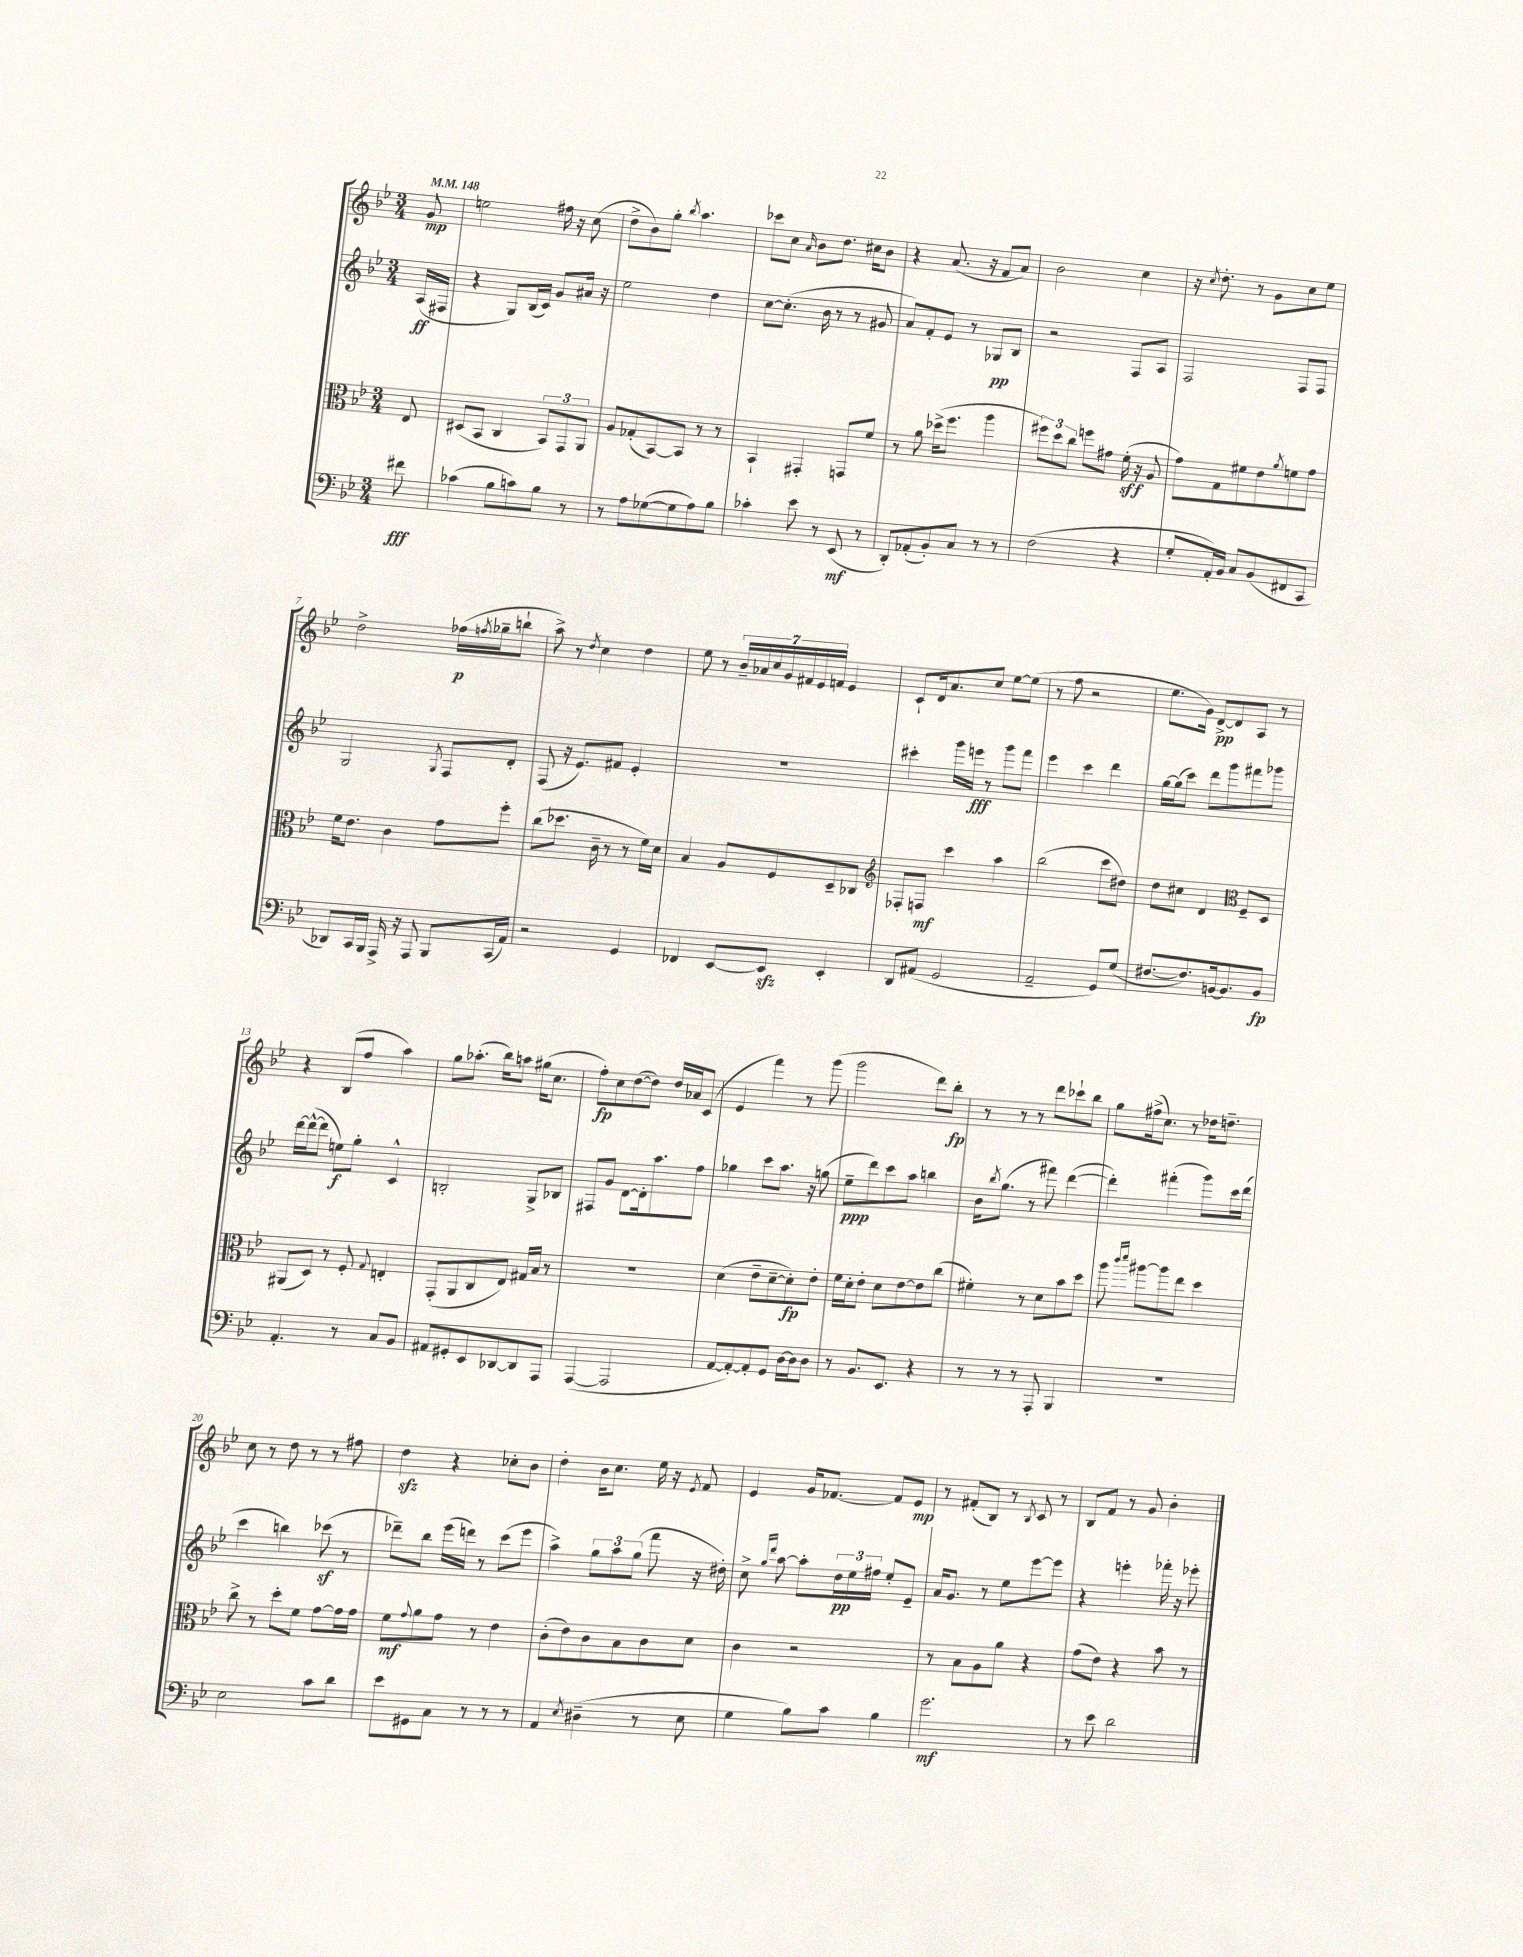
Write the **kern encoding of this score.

**kern	**dynam	**kern	**dynam	**kern	**dynam	**kern	**dynam
*part4	*part4	*part3	*part3	*part2	*part2	*part1	*part1
*staff4	*staff4	*staff3	*staff3	*staff2	*staff2	*staff1	*staff1
*clefF4	*	*clefC3	*	*clefG2	*	*clefG2	*
*k[b-e-]	*	*k[b-e-]	*	*k[b-e-]	*	*k[b-e-]	*
*M3/4	*	*M3/4	*	*M3/4	*	*M3/4	*
*MM148	*	*MM148	*	*MM148	*	*MM148	*
=	=	=	=	=	=	=	=
8f#X\	fff	8E-/	.	(16A/LL	ff	8g/	mp
.	.	.	.	16F#X/JJ	.	.	.
=1	=1	=1	=1	=1	=1	=1	=1
(4c-X\	.	(8D#X/L	.	4r	.	2een\	.
.	.	8BB-/J	.	.	.	.	.
8B-\L	.	4C/	.	8G/L)	.	.	.
8cn\)	.	.	.	(16B-/L	.	.	.
.	.	.	.	16c/JJ)	.	.	.
8B-\J	.	12BB-/L)	.	8g/L	.	16ff#X\	.
.	.	.	.	.	.	16r	.
.	.	12GG/	.	.	.	.	.
8r	.	.	.	16a#X/Jk	.	(8cc\	.
.	.	12AA/J	.	.	.	.	.
.	.	.	.	16r	.	.	.
=2	=2	=2	=2	=2	=2	=2	=2
8r	.	8A/L	.	2ee-\	.	8dd^\L	.
8A\L	.	(8G-X'/	.	.	.	8b-\)	.
([8G-X\	.	[8BB-/)	.	.	.	8gg'\J	.
.	.	.	.	.	.	8qbb-/	.
8G-\]	.	8BB-/J]	.	.	.	4.aa\	.
8A\)	.	8r	.	4dd\	.	.	.
8B-\J	.	8r	.	.	.	.	.
=3	=3	=3	=3	=3	=3	=3	=3
4c-X'\	.	4BB-`/	.	[8cc\L	.	8ccc-X\L	.
.	.	.	.	(8.cc'\J]	.	8cc\J	.
.	.	.	.	.	.	16qqa/	.
8e-\	.	4GG#X'/	.	.	.	8b-\L	.
.	.	.	.	16b-\	.	.	.
8r	.	.	.	8r	.	8.dd\J	.
(8EE-/	mf	8GGn/L	.	8r	.	.	.
.	.	.	.	.	.	16cc#X\KL	.
8r	.	8f/J	.	8g#X/	.	8b-\J	.
=4	=4	=4	=4	=4	=4	=4	=4
8DD'/L)	.	8r	.	8a/L)	.	4r	.
(8AA-X'/	.	8a\	.	8f'/	.	.	.
8BB-'/)	.	(16dd-X^\KL	.	8e-/J	.	(8.a/	.
.	.	8.ff\J	.	.	.	.	.
8C/J	.	.	.	8r	.	.	.
.	.	.	.	.	.	16r	.
8r	.	4aa\	.	8G-X/L	pp	8f/L	.
8r	.	.	.	8B-/J	.	8a/J)	.
=5	=5	=5	=5	=5	=5	=5	=5
(2F\	.	12ff#X\L)	.	2r	.	2b-\	.
.	.	12dd\	.	.	.	.	.
.	.	12cc\J	.	.	.	.	.
.	.	8ffn\L	.	.	.	.	.
.	.	8g#X\J	.	.	.	.	.
4r	.	(16f'\	sff	8F/L	.	4cc\	.
.	.	16r	.	.	.	.	.
.	.	8A/	.	8A/J	.	.	.
=6	=6	=6	=6	=6	=6	=6	=6
8G'/L	.	8g\L)	.	2F/	.	16r	.
.	.	.	.	.	.	8qcc/	.
.	.	.	.	.	.	8.dd'\	.
16AA'/L)	.	8G\	.	.	.	.	.
16BB-/JJ	.	.	.	.	.	.	.
8C/L	.	8f#X\	.	.	.	8r	.
(8BB-/	.	8e-\	.	.	.	8g\L	.
.	.	8qa/	.	.	.	.	.
8FF#X/	.	8fn\	.	8F/L	.	8cc\	.
8CC/J	.	8g\J	.	8F/J	.	8ee-\J	.
!!LO:LB:g=z
=7	=7	=7	=7	=7	=7	=7	=7
8DD-X/L)	.	16f\KL	.	2G/	.	2dd^\	.
.	.	8.e-\J	.	.	.	.	.
16CC/L	.	.	.	.	.	.	.
16BBB-/JJ	.	.	.	.	.	.	.
16AAA^/	.	4c\	.	.	.	.	.
16r	.	.	.	.	.	.	.
8AAA/	.	.	.	.	.	.	.
.	.	.	.	8qG/	.	.	.
8BBB-/L	.	8g\L	.	8F/L	.	(16ff-X\LL	p
.	.	.	.	.	.	8qffn/	.
.	.	.	.	.	.	16gg-X~\J	.
(16CC/L	.	8ff'\J	.	8d'/J	.	8bbn`\J	.
16AA/JJ)	.	.	.	.	.	.	.
=8	=8	=8	=8	=8	=8	=8	=8
2r	.	(8cc\L	.	(8F/	.	8aa^\)	.
.	.	8.dd-X\J	.	16r	.	8r	.
.	.	.	.	8.e-/L)	.	.	.
.	.	.	.	.	.	8qdd/	.
.	.	.	.	.	.	4cc\	.
.	.	16c~\	.	.	.	.	.
.	.	8r	.	8f#X/J	.	.	.
4GG/	.	8r	.	4e-'/	.	4dd\	.
.	.	16f\LL)	.	.	.	.	.
.	.	16d\JJ	.	.	.	.	.
=9	=9	=9	=9	=9	=9	=9	=9
4FF-X/	.	4B-/	.	2.r	.	8ee-\	.
.	.	.	.	.	.	8r	.
[8EE-/L	.	8A/L	.	.	.	28b-~/LL	.
.	.	.	.	.	.	28a-X/	.
.	.	.	.	.	.	28cc/	.
.	.	.	.	.	.	28g/	.
8EE-zz/J]	.	8F/	.	.	.	.	.
.	.	.	.	.	.	28f#X/	.
.	.	.	.	.	.	28e-/	.
.	.	.	.	.	.	28fn/JJ	.
4EE-'/	.	8D~/	.	.	.	4e-/	.
.	.	8C-X/J	.	.	.	.	.
=10	=10	=10	=10	=10	=10	=10	=10
*	*	*clefG2	*	*	*	*	*
8DD/L	.	8F-X'/L	.	4ccc#X'\	.	8c`/L	.
(8AA#X/J	.	8Fn/J	mf	.	.	16d/k	.
.	.	.	.	.	.	8.a/	.
2GG/	.	4ccc\	.	16ggg\LL	.	.	.
.	.	.	.	16eeen\JJ	fff	.	.
.	.	.	.	8r	.	8cc/J	.
.	.	4aa\	.	8ggg\L	.	[8ee-\L	.
.	.	.	.	8fff\J	.	(8ee-\J]	.
=11	=11	=11	=11	=11	=11	=11	=11
2AA~/	.	(2bb-\	.	4eee-\	.	8r	.
.	.	.	.	.	.	8ff\	.
.	.	.	.	4ccc\	.	2r	.
8GG/L)	.	8ccc\L	.	4ddd\	.	.	.
(8G/J	.	8dd#X\J)	.	.	.	.	.
=12	=12	=12	=12	=12	=12	=12	=12
[8.F#X/L	.	8dd\L	.	[16gg\LL	.	8.ee-\L	.
.	.	.	.	(16gg\J]	.	.	.
.	.	8cc#X\J	.	8ccc\J)	.	.	.
8.F#/])	.	.	.	.	.	16g\Jk)	.
.	.	4d/	.	8ddd\L	.	[8d^/L	pp
[16BBn/k	.	.	.	8ggg\	.	8d/]	.
8.BB/]	.	.	.	.	.	.	.
*	*	*clefC3	*	*	*	*	*
.	.	8F~/L	.	8fff#X\	.	8A/J	.
8BB/J	fp	8D/J	.	8ggg-X\J	.	8r	.
!!LO:LB:g=z
=13	=13	=13	=13	=13	=13	=13	=13
4.AA'/	.	(8AA#X/L	.	[16ddd\LL	.	4r	.
.	.	.	.	(16ddd^^\J_	.	.	.
.	.	8D/J)	.	8ddd\J]	.	.	.
.	.	8r	.	8een\L)	f	(8B-/L	.
8r	.	8F'/	.	8gg'\J	.	8ff/J	.
.	.	8qqG/	.	.	.	.	.
8C/L	.	4En'/	.	4c^^/	.	4aa\)	.
8BB-/J	.	.	.	.	.	.	.
=14	=14	=14	=14	=14	=14	=14	=14
8AA#X/L	.	(8GG'/L	.	2Bn'/	.	8gg\L	.
8GG#X'/	.	8AA/	.	.	.	(8.aa-X'\J	.
8EE-/	.	8C/	.	.	.	.	.
.	.	.	.	.	.	16bb-\KL)	.
[8DD-X/	.	8E-/J)	.	.	.	8aan\J	.
8DD-/]	.	16G#X/LL	.	8G^/L	.	(16gg#X\KL	.
.	.	16B-/JJ	.	.	.	8.cc\J	.
8AAA/J	.	8r	.	8B-X/J	.	.	.
=15	=15	=15	=15	=15	=15	=15	=15
([4AAA/	.	2.r	.	8F#X/L	.	8ff'\L)	fp
.	.	.	.	8g/J	.	8cc\	.
2AAA/]	.	.	.	[8d\L	.	([8dd\	.
.	.	.	.	16d'\k]	.	8dd\J])	.
.	.	.	.	8.aa\	.	.	.
.	.	.	.	.	.	16dd/LL	.
.	.	.	.	.	.	16a-X/J	.
.	.	.	.	8ff\J	.	(8c/J	.
=16	=16	=16	=16	=16	=16	=16	=16
[8AA/L	.	(4d\	.	4gg-X\	.	4e-/	.
8AA'/_)	.	.	.	.	.	.	.
8AA'/]	.	8e-~\L	.	8ccc\L	.	4fff\)	.
8GG/J	.	[8d~\	.	8.aa\J	.	.	.
[16D\LL	.	8d'\])	fp	.	.	8r	.
16D\J]	.	.	.	16r	.	.	.
8D\J	.	8e-'\J	.	(8ggn\	.	(8ggg\	.
=17	=17	=17	=17	=17	=17	=17	=17
8r	.	16f\LL	.	8ee-~\L	ppp	2ggg\	.
.	.	16d'\J	.	.	.	.	.
8.BB-/L	.	8e-'\J	.	8ddd\)	.	.	.
.	.	8d\L	.	8ccc\	.	.	.
8.EE-/J	.	.	.	.	.	.	.
.	.	[8e-\	.	8aa\J	.	.	.
4r	.	8e-\]	.	4bbn\	.	8ddd\L)	.
.	.	(8cc\J	.	.	.	8bb-'\J	fp
=18	=18	=18	=18	=18	=18	=18	=18
8r	.	4f#X'\)	.	16b-\KL	.	8r	.
.	.	.	.	8qbb-/	.	.	.
.	.	.	.	(8.gg\J	.	.	.
8r	.	.	.	.	.	8r	.
8r	.	8r	.	8r	.	8r	.
8AAA'/	.	8d\L	.	8fff#X\)	.	8ddd\L	.
4BBB-/	.	8b-\	.	([4ddd\	.	8ccc-X`\	.
.	.	8dd\J	.	.	.	8bb-\J	.
=19	=19	=19	=19	=19	=19	=19	=19
2.r	.	8aa\	.	4ddd'\])	.	8gg\L	.
.	.	16qqccc/LL	.	.	.	.	.
.	.	16qqddd/JJ	.	.	.	.	.
.	.	[8aa#X\L	.	.	.	(16ff#X^\k	.
.	.	.	.	.	.	8.cc\J)	.
.	.	8aa#\]	.	(4fff#X'\	.	.	.
.	.	8ee-\J	.	.	.	8r	.
.	.	4dd\	.	8ggg\L)	.	16dd-X\KL	.
.	.	.	.	.	.	8.ddn~\J	.
.	.	.	.	16ccc\L	.	.	.
.	.	.	.	(16ddd\JJ	.	.	.
!!LO:LB:g=z
=20	=20	=20	=20	=20	=20	=20	=20
2E-\	.	8cc^\	.	4ccc\	.	8cc\	.
.	.	8r	.	.	.	8r	.
.	.	8dd'\L	.	4bbn\)	.	8dd\	.
.	.	8f\J	.	.	.	8r	.
8c\L	.	[8g\L	.	(8ccc-Xz\	.	8r	.
8d\J	.	16g\L]	.	8r	.	8ff#X\	.
.	.	16g\JJ	.	.	.	.	.
=21	=21	=21	=21	=21	=21	=21	=21
8e-\L	.	8f\L	mf	8ddd-X~\L)	.	4ddzz\	.
.	.	8qqg/	.	.	.	.	.
8GG#X\	.	8a\	.	8bb-\J	.	.	.
8C\J	.	8g\J	.	(16eee-\LL	.	4r	.
.	.	.	.	16dddn\JJ)	.	.	.
8r	.	8r	.	8r	.	.	.
8r	.	4e-\	.	(8ccc\L	.	8cc-X'\L	.
8r	.	.	.	8eee-\J	.	8b-\J	.
=22	=22	=22	=22	=22	=22	=22	=22
4AA/	.	(8c'\L	.	4aa^\)	.	4dd'\	.
.	.	8e-\)	.	.	.	.	.
8qE-/	.	.	.	.	.	.	.
(4D#X~\	.	8c\	.	12gg\L	.	16b-\KL	.
.	.	.	.	.	.	8.cc\J	.
.	.	.	.	12aa\	.	.	.
.	.	8B-\	.	.	.	.	.
.	.	.	.	(12gg\J	.	.	.
8r	.	8c\	.	8fff\	.	16ee-\	.
.	.	.	.	.	.	16r	.
.	.	.	.	.	.	8qe-/	.
8E-\	.	8d\J	.	16r	.	8f/	.
.	.	.	.	16dd#X'\)	.	.	.
=23	=23	=23	=23	=23	=23	=23	=23
4G\	.	4c\	.	8cc^\	.	4e-/	.
.	.	.	.	16qqgg/LL	.	.	.
.	.	.	.	16qqddd/JJ	.	.	.
.	.	.	.	[8aa\	.	.	.
8B-\L)	.	2r	.	8aa'\L]	.	16g/KL	.
.	.	.	.	.	.	[8.f-X/J	.
8c\J	.	.	.	24dd\L	pp	.	.
.	.	.	.	24ee-\	.	.	.
.	.	.	.	24ff#X\JJ	.	.	.
4B-\	.	.	.	8ee-'/L	.	8f-/L]	.
.	.	.	.	8e-~/J	.	8e-/J	mp
=24	=24	=24	=24	=24	=24	=24	=24
2.g\	mf	8r	.	16a/KL	.	8r	.
.	.	.	.	8.g/J	.	.	.
.	.	8B-\L	.	.	.	(8f#X'/L	.
.	.	8A\	.	8r	.	8B-/J)	.
.	.	8a\J	.	8ee-\L	.	8r	.
.	.	.	.	.	.	8qB-/	.
.	.	4r	.	[8eee-\	.	8c/	.
.	.	.	.	8eee-\J]	.	8r	.
=25	=25	=25	=25	=25	=25	=25	=25
8r	.	(8g\L	.	4r	.	8B-/L	.
8e-\	.	8e-\J)	.	.	.	8f/J	.
2d\	.	4r	.	4eeen'\	.	8r	.
.	.	.	.	.	.	8g/	.
.	.	8b-\	.	16fff-X'\	.	4b-'\	.
.	.	.	.	16r	.	.	.
.	.	8r	.	8eee-X'\	.	.	.
==	==	==	==	==	==	==	==
*-	*-	*-	*-	*-	*-	*-	*-
